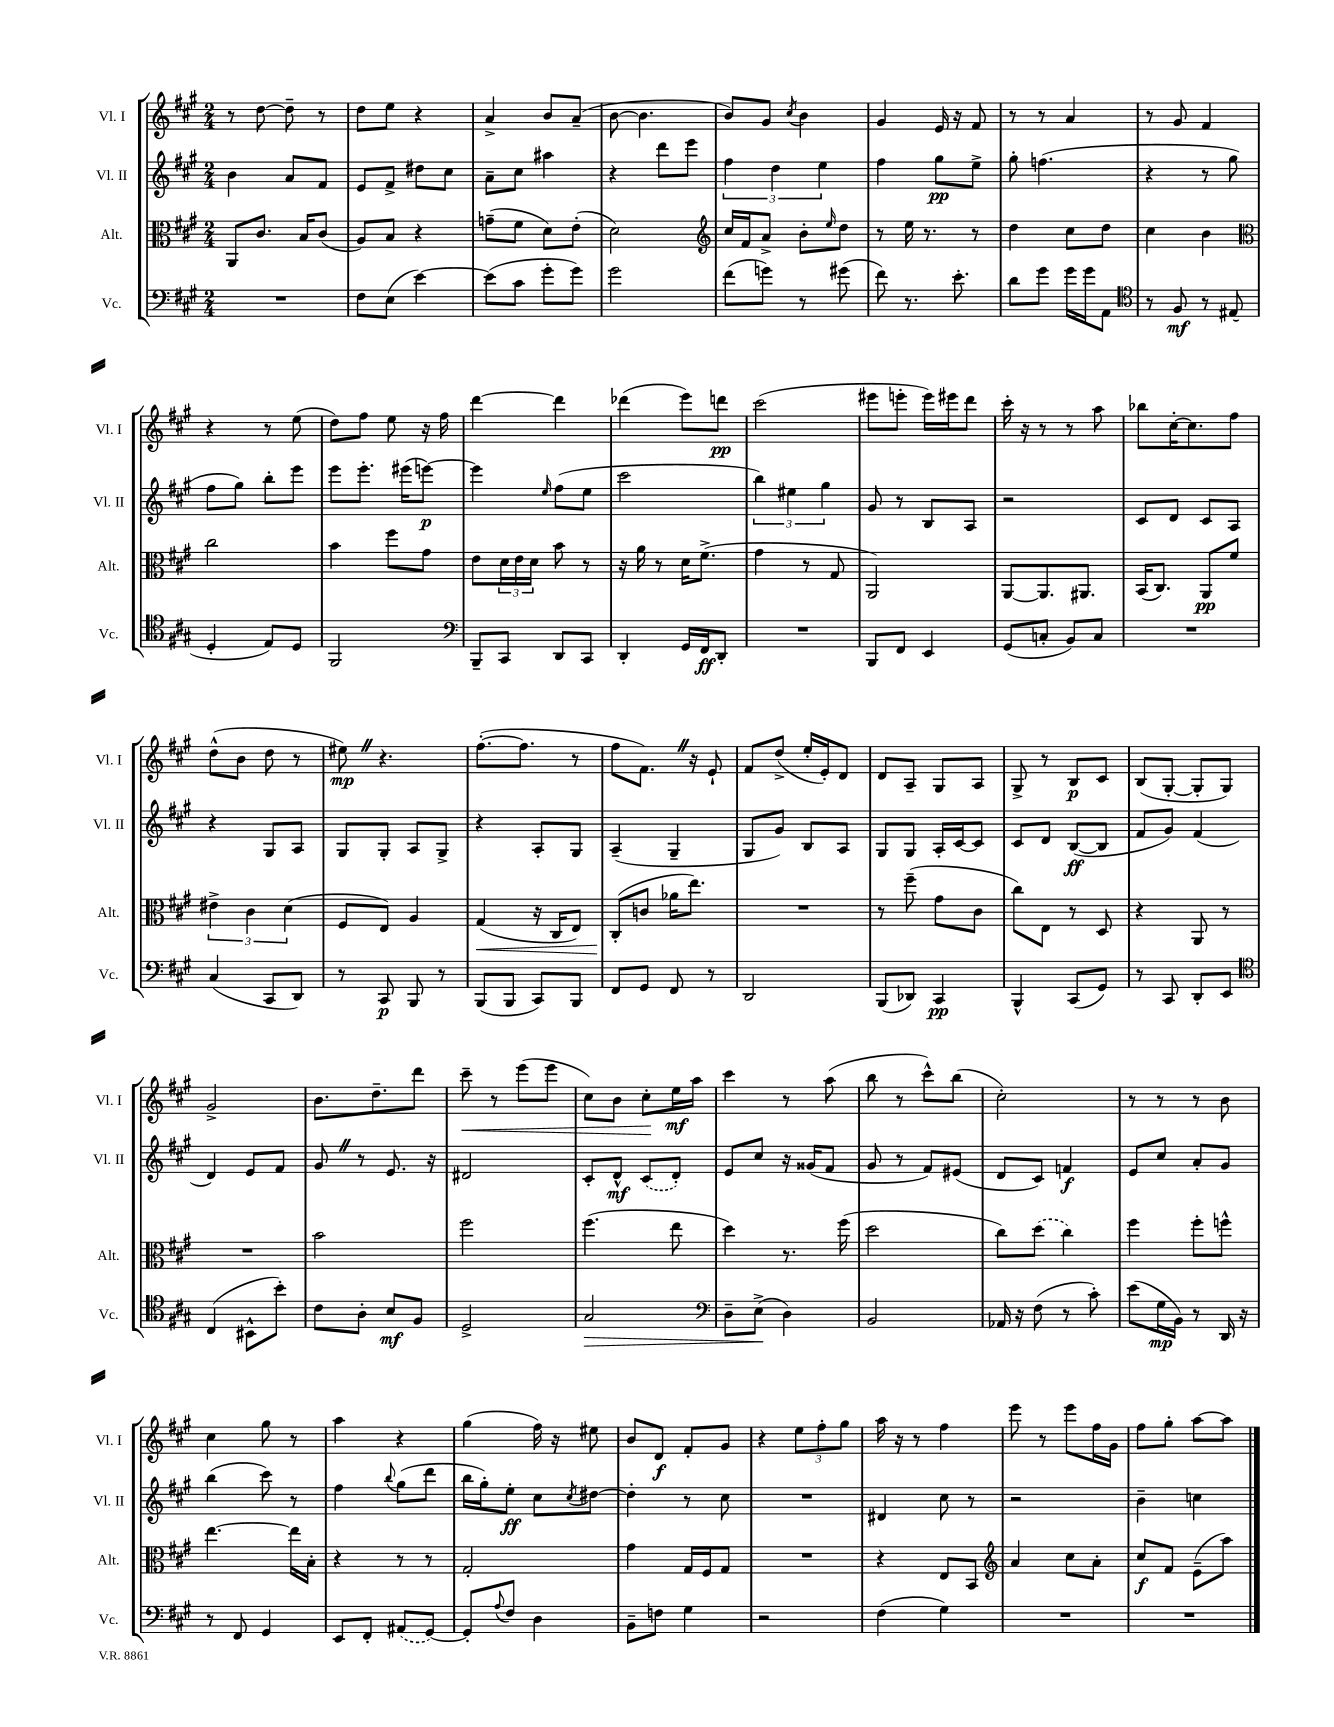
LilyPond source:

<<
\new StaffGroup <<
\new Staff = "s0" \with { instrumentName = "Vl. I" shortInstrumentName = "Vl. I" } {
    \clef treble \key a \major \numericTimeSignature \time 2/4
    r8 d''8~ d''8-- r8 |
    d''8 e''8 r4 |
    a'4-> b'8 a'8--( |
    b'8~ b'4. |
    b'8) gis'8 \acciaccatura { cis''8 } b'4 |
    gis'4 e'16 r16 fis'8 |
    r8 r8 a'4 |
    r8 gis'8 fis'4 |
    r4 r8 e''8( |
    d''8) fis''8 e''8 r16 fis''16 |
    d'''4~ d'''4 |
    des'''4( e'''8) d'''8\pp |
    cis'''2( |
    eis'''8 e'''8-. e'''16) eis'''16 d'''8 |
    cis'''16-. r16 r8 r8 a''8 |
    bes''8 cis''16~-. cis''8. fis''8 |
    d''8-^( b'8 d''8 r8 |
    eis''8\mp) \once \override BreathingSign.text = \markup { \musicglyph "scripts.caesura.straight" } \breathe r4. |
    fis''8.~-.( fis''8. r8 |
    fis''8 fis'8.) \once \override BreathingSign.text = \markup { \musicglyph "scripts.caesura.straight" } \breathe r16 e'8-! |
    fis'8 d''8->( e''16-. e'16-.) d'8 |
    d'8 a8-- gis8 a8 |
    gis8-> r8 b8\p cis'8 |
    b8( gis8~-. gis8-. gis8) |
    gis'2-> |
    b'8. d''8.-- d'''8 |
    cis'''8--\< r8 e'''8( e'''8 |
    cis''8) b'8 cis''8-.\! e''16\mf a''16 |
    cis'''4 r8 a''8( |
    b''8 r8 cis'''8-^) b''8( |
    cis''2-.) |
    r8 r8 r8 b'8 |
    cis''4 gis''8 r8 |
    a''4 r4 |
    gis''4( fis''16) r16 eis''8 |
    b'8 d'8\f fis'8-. gis'8 |
    r4 \tuplet 3/2 { e''8 fis''8-. gis''8 } |
    a''16 r16 r8 fis''4 |
    e'''8 r8 e'''8 fis''16 gis'16 |
    fis''8 gis''8-. a''8~ a''8 \bar "|." |
}
\new Staff = "s1" \with { instrumentName = "Vl. II" shortInstrumentName = "Vl. II" } {
    \clef treble \key a \major \numericTimeSignature \time 2/4
    b'4 a'8 fis'8 |
    e'8 fis'8-> dis''8 cis''8 |
    a'8-- cis''8 ais''4 |
    r4 d'''8 e'''8 |
    \tuplet 3/2 { fis''4 d''4 e''4 } |
    fis''4 gis''8\pp e''8-> |
    gis''8-. f''4.( |
    r4 r8 gis''8 |
    fis''8 gis''8) b''8-. e'''8 |
    e'''8 e'''8.-. eis'''16( e'''8~\p) |
    e'''4 \grace { e''16 } fis''8( e''8 |
    cis'''2 |
    \tuplet 3/2 { b''4) eis''4 gis''4 } |
    gis'8 r8 b8 a8 |
    r2 |
    cis'8 d'8 cis'8 a8 |
    r4 gis8 a8 |
    gis8 gis8-. a8 gis8-> |
    r4 a8-. gis8 |
    a4--( gis4-- |
    gis8 gis'8) b8 a8 |
    gis8 gis8 a16-. cis'16~ cis'8 |
    cis'8 d'8 b8~\ff( b8 |
    fis'8 gis'8) fis'4( |
    d'4) e'8 fis'8 |
    gis'8 \once \override BreathingSign.text = \markup { \musicglyph "scripts.caesura.straight" } \breathe r8 e'8. r16 |
    dis'2 |
    cis'8-. d'8-^\mf \once \slurDashed cis'8( d'8-.) |
    e'8 cis''8 r16 gisis'16( fis'8 |
    gis'8 r8 fis'8) eis'8( |
    d'8 cis'8) f'4\f |
    e'8 cis''8 a'8-. gis'8 |
    b''4( cis'''8) r8 |
    fis''4 \appoggiatura { b''8 } gis''8( d'''8 |
    b''16 gis''16-.) e''8-.\ff cis''8 \acciaccatura { cis''8 } dis''8~ |
    dis''4-. r8 cis''8 |
    R2 |
    dis'4 cis''8 r8 |
    r2 |
    b'4-- c''4 \bar "|." |
}
\new Staff = "s2" \with { instrumentName = "Alt." shortInstrumentName = "Alt." } {
    \clef alto \key a \major \numericTimeSignature \time 2/4
    a,8 cis'8. b16 cis'8( |
    a8) b8 r4 |
    g'8--( fis'8 d'8) e'8-.( |
    d'2) |
    \clef treble cis''16 fis'16 a'8-> b'8-. \grace { e''16 } d''8 |
    r8 e''16 r8. r8 |
    d''4 cis''8 d''8 |
    cis''4 b'4 |
    \clef alto cis''2 |
    b'4 fis''8 gis'8 |
    e'8 \tuplet 3/2 { d'16 e'16 d'16 } b'8 r8 |
    r16 a'16 r8 d'16 fis'8.->( |
    gis'4 r8 gis8 |
    a,2) |
    a,8~ a,8. ais,8. |
    b,16( cis8.) a,8\pp fis'8 |
    \tuplet 3/2 { eis'4-> cis'4 d'4( } |
    fis8 e8) a4 |
    gis4\<( r16 cis16 e8) |
    cis8-.\!( c'8 aes'16 e''8.) |
    R2 |
    r8 fis''8--( gis'8 cis'8 |
    cis''8) e8 r8 d8 |
    r4 a,8 r8 |
    R2 |
    b'2 |
    fis''2 |
    fis''4.( e''8 |
    d''4) r8. fis''16( |
    d''2 |
    cis''8) \once \slurDashed d''8( cis''4) |
    fis''4 fis''8-. f''8-^ |
    e''4.~ e''16 b16-. |
    r4 r8 r8 |
    gis2-. |
    gis'4 gis16 fis16 gis8 |
    R2 |
    r4 e8 b,8 |
    \clef treble a'4 cis''8 a'8-. |
    cis''8\f fis'8 e'8--( a''8) \bar "|." |
}
\new Staff = "s3" \with { instrumentName = "Vc." shortInstrumentName = "Vc." } {
    \clef bass \key a \major \numericTimeSignature \time 2/4
    R2 |
    fis8 e8( e'4~) |
    e'8( cis'8 gis'8-. gis'8) |
    gis'2 |
    fis'8( g'8) r8 gis'8( |
    fis'8) r8. e'8.-. |
    d'8 gis'8 gis'16 gis'16 a,8 |
    \clef tenor r8 fis8\mf r8 eis8( |
    d4-. e8) d8 |
    fis,2 |
    \clef bass b,,8-- cis,8 d,8 cis,8 |
    d,4-. gis,16 fis,16\ff d,8-. |
    R2 |
    b,,8 fis,8 e,4 |
    gis,8( c8-. b,8) c8 |
    R2 |
    cis4( cis,8 d,8) |
    r8 cis,8\p b,,8 r8 |
    b,,8( b,,8 cis,8) b,,8 |
    fis,8 gis,8 fis,8 r8 |
    d,2 |
    b,,8( des,8) cis,4\pp |
    b,,4-^ cis,8( gis,8) |
    r8 cis,8 d,8-. e,8 |
    \clef tenor cis4( bis,8-^ b'8-.) |
    cis'8 a8-. b8\mf fis8 |
    d2-> |
    gis2\> |
    \clef bass d8-- e8->\!( d4) |
    b,2 |
    aes,16 r16 fis8( r8 cis'8-.) |
    e'8( gis16\mp b,16) r8 d,16 r16 |
    r8 fis,8 gis,4 |
    e,8 fis,8-. \once \slurDashed ais,8( gis,8~) |
    gis,8-. \appoggiatura { a8 } fis8 d4 |
    b,8-- f8 gis4 |
    r2 |
    fis4( gis4) |
    R2 |
    R2 \bar "|." |
}
>>
>>
\layout { \context { \Score \remove "Bar_number_engraver" } }
